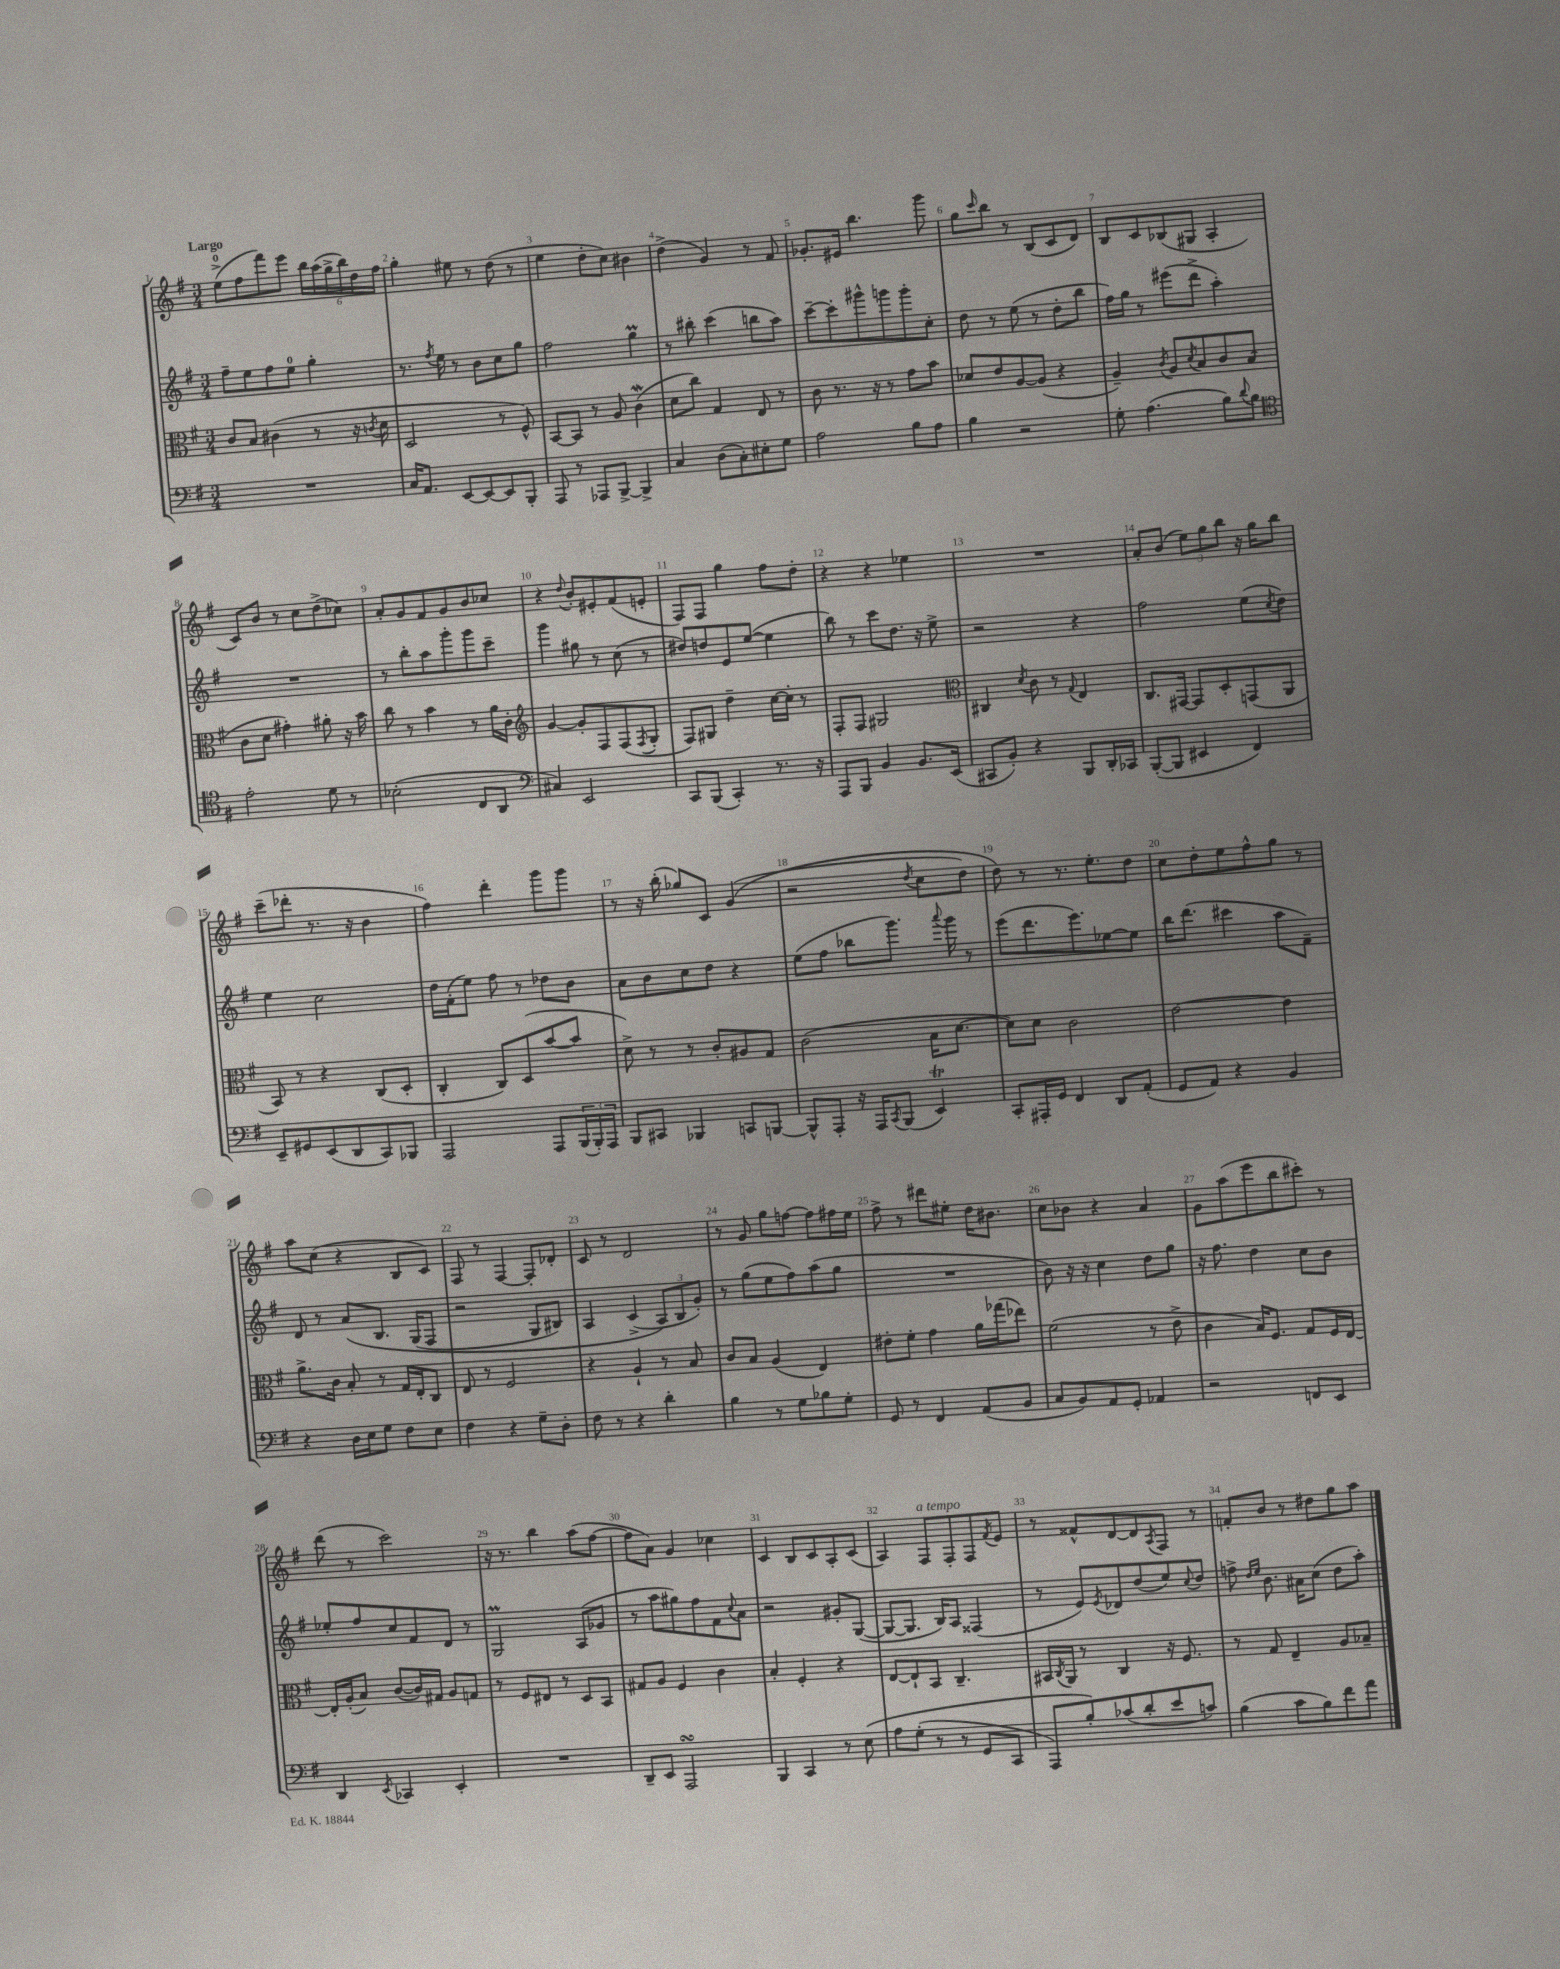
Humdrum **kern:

**kern	**kern	**kern	**kern
*part4	*part3	*part2	*part1
*staff4	*staff3	*staff2	*staff1
*clefF4	*clefC3	*clefG2	*clefG2
*k[f#]	*k[f#]	*k[f#]	*k[f#]
*M3/4	*M3/4	*M3/4	*M3/4
=1	=1	=1	=1
!	!	!	!LO:TX:a:B:t=Largo
2.r	8c/L	8ff#~\L	(8ee^\L
.	8B/J	8ee\	8ff#\
.	(4c#X\	8ff#\	8fff#\)
.	.	8ee\J	8eee\J
.	8r	4gg'\	24bb\LL
.	.	.	(24aa\
.	.	.	24gg^\
.	16r	.	24bb\)
.	.	.	24dd\
.	8qcn/	.	.
.	16d\	.	.
.	.	.	24ff#\JJ
=2	=2	=2	=2
16C/KL	2D/	8.r	4gg'\
8.AA/J	.	.	.
.	.	8qff#/	.
.	.	16ee\	.
[8EE/L	.	8r	8ee#X\
8EE/_	.	8b\L	8r
8EE/]	8r	8cc\	(8dd\
8BBB'/J	8F#^^/)	8gg\J	8r
=3	=3	=3	=3
8AAA/	[8BB/L	2ff#\	4ee\
8r	8BB/J]	.	.
8AAA-X/L	8r	.	8dd'\L
[8BBB^/J	8A/	.	8cc\J)
4BBB^/]	(4cw\	4ggM\	4b#X\
=4	=4	=4	=4
4C/	8d\L	8r	(4dd^\
.	8cc\J)	8bb#X'\	.
(8D\L	4G/	(4ccc\	4g/)
8C'\)	.	.	.
8E#X'\	8E/	8bbn\L	8r
8G\J	8r	8aa\J)	8f#/
=5	=5	=5	=5
2A\	8c\	[8ccc~\L	8.g-X'/L
.	8.r	8ccc'\]	.
.	.	.	16e#X/Jk
.	.	8ggg#X^^\	4.bb\
.	16r	.	.
.	8r	8gggn\	.
8B\L	8g\L	8ggg'\	.
8A\J	8b\J	8cc'\J	8ggg\
=6	=6	=6	=6
4B\	8d-X/L	8dd\	8gg\L
.	.	.	16qqccc/
.	8e/	8r	8bb\J
2r	[8A/	(8ee\	8r
.	(8A/J]	8r	(8B/L
.	4r	8dd'\L	8c/
.	.	8bb\J	8d/J)
=7	=7	=7	=7
8G'\	4A~/)	16ff#\LL)	8B/L
.	.	16gg\JJ	.
(4.A\	.	8r	8c/
.	8qc/	.	.
.	8A/L	(8eee#X\L	(8B-X/
.	8qd/	.	.
.	8B/	8ddd^\J	8G#X/J
8B\L)	8c/	4aa'\)	4A'/
8qqd/	.	.	.
8B\J	(8B/J	.	.
!!LO:LB:g=z
=8	=8	=8	=8
*clefC4	*	*	*
2e'\	8c\L	2.r	8c/L)
.	8d\J	.	8b/J
.	4g#X'\)	.	8r
.	.	.	8cc\L
8d\	8a#X'\	.	(8dd^\
8r	16r	.	8cc-X\J)
.	16b\	.	.
=9	=9	=9	=9
(2B-X'\	8cc\	8r	8a'/L
.	8r	8bb'\L	8g/
.	4b\	8aa\	8f#/
.	.	8ggg'\	8g/
8C/L	8r	8ggg\	8b/
8AA/J	16a\LL	8ccc~\J	8cc-X/J
.	16c'\JJ	.	.
=10	=10	=10	=10
*clefF4	*clefG2	*	*
4C#X/)	[4g/	4ggg\	4r
.	.	.	8qqdd/
2EE/	8g'/L]	8gg#X\	8b'/L
.	8F#/	8r	8e#X'/
.	(8F#/	(8cc\	(8f#/
.	8qF#/	.	.
.	8G'/J	8r	8en'/J
=11	=11	=11	=11
8CC/L	8F#/L)	8dd#X/L)	8F#/L)
(8BBB/J	8G#X/J	8ddn/	8F#/J
4CC'/)	4dd~\	8e/	4gg\
.	.	([8ee/J	.
8.r	[16cc\LL	4ee\]	8ff#\L
.	16cc'\JJ]	.	.
.	8r	.	8dd'\J
16r	.	.	.
=12	=12	=12	=12
8AAA/L	8F#'/L	8bb\)	4r
8BBB/J	8F#/J	8r	.
4BB/	2G#X/	8ccc\L	4r
.	.	8.dd\J	.
8.BB/L	.	.	4ee-X\
.	.	16r	.
.	.	8ee^\	.
(16EE/Jk	.	.	.
=13	=13	=13	=13
*	*clefC3	*	*
8CC#X/L	4C#X/	2r	2.r
8BB'/J)	.	.	.
.	8qd/	.	.
4r	8c\	.	.
.	8r	.	.
.	8qqG/	.	.
8BBB/L	4E/	4r	.
16DD'/L	.	.	.
16CC-X/JJ	.	.	.
=14	=14	=14	=14
([8BBB'/L	8.C/L	2ff#\	8a'/L
8BBB/J]	.	.	(8b/J
.	[16GG#X/Jk	.	.
4EE#X/	8GG#/L]	.	12ee\L)
.	.	.	12gg\
.	8D'/	.	.
.	.	.	12bb\J
4FF#/)	(8GGn/	(8ee\L	16r
.	.	.	16gg\KL
.	.	8qcc/	.
.	8AA/J	8dd\J)	8bb\J
!!LO:LB:g=z
=15	=15	=15	=15
8EE~/L	8BB/)	4ee\	(8ccc~\L
8GG#X/	8r	.	8ddd-X'\J
(8EE/	4r	2cc\	8.r
8DD/	.	.	.
.	.	.	16r
8CC/)	(8C/L	.	4b\
8BBB-X/J	8D'/J	.	.
=16	=16	=16	=16
2AAA/	4C'/	16dd\LL	4ff#\)
.	.	(16f#'\J	.
.	.	8ee\J)	.
.	8C/L)	8ff#\	4ddd'\
.	(8D/	8r	.
8AAA/L	[8b/	8dd-X\L	8ggg\L
(24BBB/L	8b/J]	8b\J	8ggg\J
24BBB'/)	.	.	.
24AAA/JJ	.	.	.
=17	=17	=17	=17
8BBB/L	8d^\)	8a\L	8r
8CC#X/J	8r	8b\	16r
.	.	.	(16bb'\
4BBB-X/	8r	8cc\	8gg-X/L)
.	8c'/L	8dd\J	8c/J
8CCn/L	8A#X/	4r	((4g/
[8BBBn/J	8G/J	.	.
=18	=18	=18	=18
8BBB^^/L]	(2c\	(8ee\L	2r
8AAA'/J	.	8ff#\J	.
16r	.	8bb-X\L	.
16AAA/KL	.	.	.
8qCC/	.	.	.
(8BBB/J	.	8.ggg\J)	.
.	.	.	8qdd/
4EET/)	16B\KL	.	8cc\L
.	.	8qqaaa/	.
.	[8.d\J	16ggg\	.
.	.	8r	8dd\J)
=19	=19	=19	=19
8CC'/L	8d\L])	(8eee\L	8dd\)
16AAA#X'/L	8d\J	8.ddd\	8r
16GG/JJ	.	.	.
4FF#/	2c\	.	8.r
.	.	8.eee\)	.
.	.	.	8.ee'\L
8DD/L	.	[8ee-X\	.
(8AA'/J	.	8ee-\J]	8dd\J
=20	=20	=20	=20
8GG/L	[2e\	16bb\KL	8cc\L
.	.	(8.ddd\J	.
8AA/J)	.	.	8dd'\
4r	.	4ccc#X\	8ee\
.	.	.	8ff#^^\
4BB/	4e\]	8aa\L	8gg\J
.	.	8f#~\J)	8r
!!LO:LB:g=z
=21	=21	=21	=21
4r	8.a^\L	8d/	8aa\L
.	.	8r	(8cc\J
.	16c\Jk	.	.
16D\LL	8B'/	(8a/L	4r
16E\J	.	.	.
8G\J	8r	8.B/J	.
8F#\L	16G/LL	.	8B/L
.	16E'/J	(16G/KL	.
8E\J	8C/J	8F#/J	8c/J)
=22	=22	=22	=22
4F#\	8E/	2r	8F#/
.	8r	.	8r
4r	2F#/	.	[4F#/
8G~\L	.	8G/L	8F#'/L]
8D'\J	.	8B#X/J)	8d-X'/J
=23	=23	=23	=23
8F#\	4r	4A/	8c/
8r	.	.	8r
4r	4A`/	(4c^/	2d/
4d'\	8r	12A/L)	.
.	.	12B/	.
.	8B/	.	.
.	.	12g'/J)	.
=24	=24	=24	=24
4B\	8c/L	8r	8r
.	8B/J	(8gg\L	8g/
8r	(4A/	8ee\	8gg\L
8G\L	.	8ff#\)	[8ffn\J
8B-X\	4E/)	(8aa\	8ff\L]
8G'\J	.	8gg\J	16ff#X\L
.	.	.	16ee\JJ
=25	=25	=25	=25
8GG/	8e#X'\L	2.r	8ff#^\
8r	8f#'\J	.	8r
4FF#/	4g\	.	8ddd#X\L
.	.	.	8ee#X'\J
(8AA/L	16a\LL	.	16dd\KL
.	(16gg-X\J	.	8.b#X\J
8BB/J	8ee-X\J)	.	.
=26	=26	=26	=26
8C/L	(2f#\	8b\)	8cc\L
8BB/)	.	16r	8b-X\J
.	.	16r	.
8AA/	.	4cc\	4r
8GG'/J	.	.	.
4AA-X/	8r	8dd\L	4a/
.	8e^\	8gg\J	.
=27	=27	=27	=27
2r	4c\	16r	8g\L
.	.	8.ff#\	.
.	.	.	(8aa\
.	16B/KL)	4dd\	8eee\
.	8.F#/J	.	.
.	.	.	8bb\
8FFn/L	8G/L	8cc\L	8ccc#X'\J)
8EE/J	16F#/L	8b\J	8r
.	[16E/JJ	.	.
!!LO:LB:g=z
=28	=28	=28	=28
4DD/	16E'/LL]	8ee-X'/L	(8ddd\
.	(16A'/J	.	.
.	8B/J)	8ff#/	8r
8qEE/	.	.	.
4CC-X/	([8c/L	8cc/	2ccc\)
.	16c/L])	8f#/	.
.	16G#X/JJ	.	.
4EE'/	8A/L	8d/J	.
.	8Gn/J	8r	.
=29	=29	=29	=29
2.r	8r	2GM/	16r
.	.	.	8.r
.	8F#/L	.	.
.	8E#X/J	.	4bb\
.	8r	.	.
.	8D/L	(8A/L	(8aa\L
.	8BB/J	8g-X/J	[8ff#\J
=30	=30	=30	=30
8DD~/L	8G#X/L	8r	8ff#\L]
8EE/J	8A/J	8aa\L	8a\J)
2AAAsSSS/	4F#/	8gg#X\)	4g/
.	.	8ff#\	.
.	4c\	8f#\	4cc-X\
.	.	8qqcc/	.
.	.	8a\J	.
=31	=31	=31	=31
4BBB/	4B'/	2r	4c/
4CC/	4F#'/	.	8B/L
.	.	.	8c/
8r	4r	8g#X'/L	8A'/
(8E\	.	([8G/J	(8c/J
=32	=32	=32	=32
8A\L	[8E/L	8G/L_	4A/)
(8G'\J	8E`/]	8.G/J]	.
!	!	!	!LO:TX:a:i:t=a tempo
8r	8BB/J	.	8F#/L
.	.	16B/KL)	.
8r	4.C~/	8A/J	8F#'/
8GG/L	.	(4F##X/	8F#/
.	.	.	8qf#/
8CC/J	.	.	8e/J
=33	=33	=33	=33
8AAA/L)	16BB#X/LL	8r	8r
.	8qC/	.	.
.	16AA/JJ	.	.
8B'/)	8r	8e/L)	8f##X^^/L
.	.	8qe/	.
(8c-X/	4C/	8d-X/	[8d/
8d'/	.	(8dd/	8d/]
.	.	.	8qA/
8e/	16r	8ee/)	8F#/J
.	8.F#/	.	.
.	.	8qqcc/	.
8cn/J)	.	8dd/J	8r
=34	=34	=34	=34
(4B\	8r	8ffn^\	8fn'/L
.	.	16qqdd/LL	.
.	.	16qqee/JJ	.
.	8G/	8.b\	8b/J
8c\L	4E~/	.	8r
.	.	16a#X\KL	.
8B\)	.	(8cc\J	8dd#X\L
8f#\	8A/L	8dd\L	8gg\
8a\J	8B-X~/J	8aa'\J)	8aa\J
==	==	==	==
*-	*-	*-	*-
